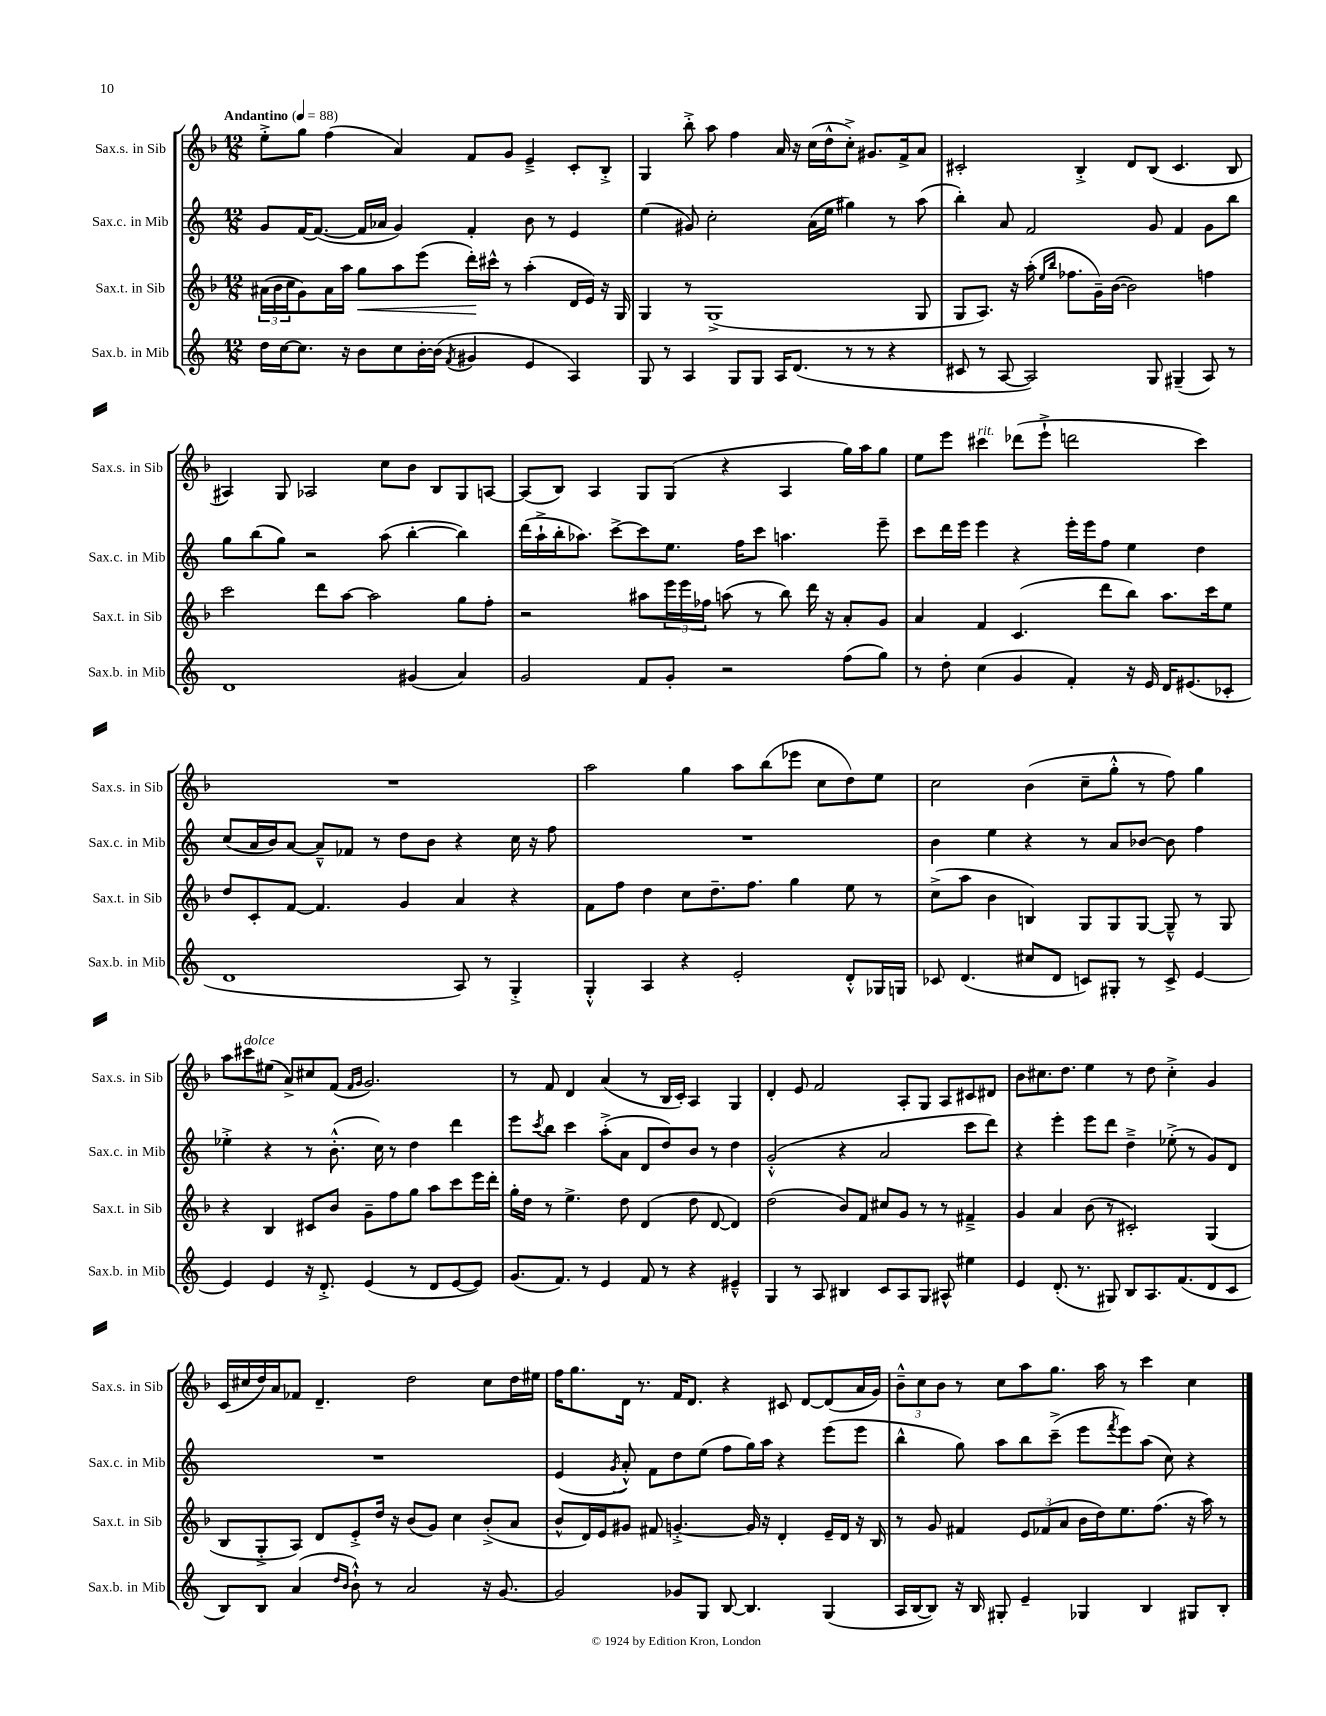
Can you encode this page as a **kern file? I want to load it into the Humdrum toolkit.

**kern	**kern	**dynam	**kern	**kern
*part4	*part3	*part3	*part2	*part1
*staff4	*staff3	*staff3	*staff2	*staff1
*I"Sax.b. in Mib	*I"Sax.t. in Sib	*	*I"Sax.c. in Mib	*I"Sax.s. in Sib
*I'Sax.b. in Mib	*I'Sax.t. in Sib	*	*I'Sax.c. in Mib	*I'Sax.s. in Sib
*clefG2	*clefG2	*	*clefG2	*clefG2
*k[]	*k[b-]	*	*k[]	*k[b-]
*M12/8	*M12/8	*	*M12/8	*M12/8
*MM88	*MM88	*	*MM88	*MM88
=1	=1	=1	=1	=1
!	!	!	!	!LO:TX:a:B:t=Andantino
16dd\LL	(24a#X\LL	.	8g/L	8ee'^\L
.	24b-\	.	.	.
[16cc\J	.	.	.	.
.	24cc\J	.	.	.
8.cc\J]	8g\)	.	[16f/K	8gg\J
.	.	.	(8.f/J_	.
.	16a#\L	.	.	(4ff\
16r	16aa\JJ	.	.	.
!	!	!LO:HP:b	!	!
8b\L	8gg\L	<	16f/LL]	.
.	.	.	16a-X/JJ	.
8cc\	8aa\	.	4g/)	4a/)
[16b'\L	(8eee\J	.	.	.
(16b\JJ]	.	.	.	.
8qf/	.	.	.	.
4g#X/	16ddd'\LL)	.	4f'/	8f/L
.	16ccc#X^^\JJ	[	.	.
.	8r	.	.	8g/J
4e/	(4aa'\	.	8b\	4e~^/
.	.	.	8r	.
4A/)	16d/LL	.	4e/	8c'/L
.	16e/JJ)	.	.	.
.	16r	.	.	8B-'^/J
.	16G/	.	.	.
=2	=2	=2	=2	=2
8G/	4G/	.	(4ee\	4G/
8r	.	.	.	.
4A/	8r	.	8g#X/)	8bb-'^\
.	(1G^	.	2cc'\	8aa\
8G/L	.	.	.	4ff\
8G/J	.	.	.	.
16A/KL	.	.	.	16a/
(8.d/J	.	.	.	16r
.	.	.	(16a\LL	(16cc\LL
.	.	.	16ee\JJ	16dd^^\J
8r	.	.	4gg#X\)	8cc'^\J)
8r	.	.	.	8.g#X/L
4r	.	.	8r	.
.	.	.	.	16f^/k
.	8G/	.	(8aa\	8a/J
=3	=3	=3	=3	=3
8c#X/	8G/L	.	4bb'\)	2c#X'/
8r	8.A/J)	.	.	.
[8A/	.	.	8a/	.
.	16r	.	.	.
2A/])	(16aa'\	.	2f/	.
.	16qqee/LL	.	.	.
.	16qqbb-/JJ	.	.	.
.	8.ff-X\L	.	.	.
.	.	.	.	4B-'^/
.	16g~\L)	.	.	.
.	([16b-\JJ	.	.	.
.	2b-\])	.	.	8d/L
8G/	.	.	8g/	(8B-/J
(4G#X~/	.	.	4f/	4.c#/
8A/)	4ffn\	.	8g\L	.
8r	.	.	8bb\J	8B-/
!!LO:LB:g=z
=4	=4	=4	=4	=4
1d	2ccc\	.	8gg\L	4A#X/)
.	.	.	(8bb\	.
.	.	.	8gg\J)	8G/
.	.	.	2r	2A-X/
.	8ddd\L	.	.	.
.	[8aa\J	.	.	.
.	2aa\]	.	.	.
.	.	.	(8aa\	8cc\L
(4g#X/	.	.	[4bb'\	8b-\J
.	.	.	.	8B-/L
4a/)	8gg\L	.	4bb\])	8G/
.	8ff'\J	.	.	[8An/J
=5	=5	=5	=5	=5
2g/	2r	.	(16ddd\LL	(8A/L]
.	.	.	16aa`^\	.
.	.	.	16bb'\J	8B-/J)
.	.	.	8.aa-X\J)	.
.	.	.	.	4A/
.	.	.	[8ccc^\L	.
8f/L	8aa#X\L	.	8ccc\]	8G/L
8g'/J	24eee\L	.	8.ee\J	(8G/J
.	24eee\	.	.	.
.	24ff-X\JJ	.	.	.
2r	(8aan\	.	.	4r
.	.	.	16ff\KL	.
.	8r	.	8ccc\J	.
.	8bb-\)	.	4.aan\	4A/
.	16ddd\	.	.	.
.	16r	.	.	.
(8ff\L	8a'/L	.	.	16gg\LL)
.	.	.	.	16aa\J
8gg\J)	8g/J	.	8eee~\	8gg\J
=6	=6	=6	=6	=6
8r	4a/	.	8ccc\L	8ee\L
8dd'\	.	.	16ddd\L	8eee\J
.	.	.	16eee\JJ	.
!	!	!	!	!LO:TX:a:i:t=rit.
(4cc\	4f/	.	4eee\	4ccc#X\
4g/	(4.c/	.	4r	(8ddd-X\L
.	.	.	.	8eee`^\J
4f'/)	.	.	16eee'\LL	2dddn\
.	.	.	16eee\J	.
.	8ddd\L	.	8ff\J	.
16r	8bb-\J)	.	4ee\	.
16e/	.	.	.	.
16d/KL	8.aa\L	.	.	.
(8.e#X/	.	.	.	.
.	.	.	4dd\	4ccc#\)
.	16ccc\k	.	.	.
8c-X'/J	8ee\J	.	.	.
!!LO:LB:g=z
=7	=7	=7	=7	=7
1d	8dd/L	.	(8cc/L	1.r
.	8c'/	.	16a/L	.
.	.	.	16b/J)	.
.	[8f/J	.	[8a/J	.
.	4.f/]	.	8a~^^/L]	.
.	.	.	8f-X/J	.
.	.	.	8r	.
.	4g/	.	8dd\L	.
.	.	.	8b\J	.
8A/)	4a/	.	4r	.
8r	.	.	.	.
4G'^/	4r	.	16cc\	.
.	.	.	16r	.
.	.	.	8ff\	.
=8	=8	=8	=8	=8
4G'^^/	8f\L	.	1.r	2aa\
.	8ff\J	.	.	.
4A/	4dd\	.	.	.
4r	8cc\L	.	.	4gg\
.	8.dd~\	.	.	.
2e'/	.	.	.	8aa\L
.	8.ff\J	.	.	.
.	.	.	.	(8bb-\
.	4gg\	.	.	8eee-X\J
.	.	.	.	8cc\L
8d'^^/L	8ee\	.	.	8dd\)
16G-X/L	8r	.	.	8ee\J
16Gn/JJ	.	.	.	.
=9	=9	=9	=9	=9
8c-X/	(8cc^\L	.	4b\	2cc\
(4.d/	8aa\J	.	.	.
.	4b-\	.	4ee\	.
8cc#X/L	4Bn/)	.	4r	(4b-\
8d/J	.	.	.	.
8cn/L)	8G/L	.	8r	8cc~\L
8G#X'/J	8G/	.	8a/L	8gg'^^\J
8r	[8G/J	.	[8b-X/J	8r
8c^/	8G~^^/]	.	8b-\]	8ff\)
[4e/	8r	.	4ff\	4gg\
.	8G/	.	.	.
!!LO:LB:g=z
=10	=10	=10	=10	=10
4e/]	4r	.	4ee-X'^\	8aa\L
!	!	!	!	!LO:TX:a:i:t=dolce
.	.	.	.	8ccc#X\
4e/	4B-/	.	4r	(8ee#X\J
.	.	.	.	8a^/L)
16r	8c#X/L	.	8r	8cc#X/
8.d'^/	.	.	.	.
.	8b-/J	.	(8.b'^^\	(8f/J
.	.	.	.	16qqf/LL
.	.	.	.	16qqg/JJ
(4e/	8g~\L	.	.	2.g/)
.	.	.	16cc\)	.
.	8ff\	.	8r	.
8r	8gg\J	.	4dd\	.
8d/L	8aa\L	.	.	.
[8e/	8ccc\	.	4ddd\	.
8e/J])	16eee\L	.	.	.
.	16ddd'\JJ	.	.	.
=11	=11	=11	=11	=11
(8.g/L	16gg'\LL	.	8eee\L	8r
.	16dd\JJ	.	.	.
.	.	.	8qccc/	.
.	8r	.	8bb\J	8f/
8.f/J)	.	.	.	.
.	4.ee^\	.	4ccc\	4d/
8r	.	.	.	.
4e/	.	.	(8aa'^\L	(4a/
.	8dd\	.	8a\J	.
8f/	(4d/	.	8d/L	8r
8r	.	.	8dd/)	16B-/LL
.	.	.	.	16c'/JJ)
4r	8dd\	.	8b/J	4A/
.	[8d/	.	8r	.
4e#X~^^/	4d/])	.	4dd\	4G/
=12	=12	=12	=12	=12
4G/	(2dd\	.	(2g'^^/	4d'/
8r	.	.	.	8e/
8A/	.	.	.	2f/
4B#X/	8b-/L)	.	4r	.
.	8f/J	.	.	.
8c/L	8cc#X/L	.	2a/	.
8A/	8g/J	.	.	8A'/L
8G/J	8r	.	.	8G/J
8A#X^^/	8r	.	.	8A/L
4ee#X\	4f#X~^/	.	8ccc\L	8c#X/
.	.	.	8ddd\J)	8d#X/J
=13	=13	=13	=13	=13
4e/	4g/	.	4r	8b-\L
.	.	.	.	8.cc#X\
(8.d'/	4a/	.	4eee'\	.
.	.	.	.	8.dd\J
8.r	.	.	.	.
.	(8b-\	.	8eee\L	4ee\
8G#X/)	8r	.	8ddd\J	.
8B/L	2c#X'/)	.	4dd~^\	8r
8.A/	.	.	.	8dd\
.	.	.	(8ee-X'^\	4cc#'^\
(8.f/	.	.	.	.
.	.	.	8r	.
8d/	(4G/	.	8g/L)	4g/
8c/J	.	.	8d/J	.
!!LO:LB:g=z
=14	=14	=14	=14	=14
8B/L)	8B-/L	.	1.r	(16c/LL
.	.	.	.	16cc#X/
8B/J	8G'^/	.	.	16dd/)
.	.	.	.	16a/J
(4a/	8A/J)	.	.	8f-X/J
.	8d/L	.	.	4.d~/
16qqdd/LL	.	.	.	.
16qqb/JJ	.	.	.	.
8b`^^\)	8e'^/	.	.	.
8r	16dd/Jk	.	.	.
.	16r	.	.	.
2a/	(8b-/L	.	.	2dd\
.	8g/J)	.	.	.
.	4cc\	.	.	.
16r	(8b-'^/L	.	.	8cc#\L
[8.g/	.	.	.	.
.	8a/J	.	.	16dd\L
.	.	.	.	16ee#X\JJ
=15	=15	=15	=15	=15
2g/]	8b-^^/L	.	(4e/	16ff\KL
.	.	.	.	8.gg\
.	16d/L)	.	.	.
.	16e/J	.	.	.
.	.	.	8qg/	.
.	8g#X/J	.	8a'^^/)	16d\Jk
.	.	.	.	8.r
.	8f#X/	.	8f\L	.
8g-X/L	[4.gn'^/	.	8dd\	16f/KL
.	.	.	.	8.d/J
8G/J	.	.	(8ee\J	.
[8B/	.	.	8ff\L	4r
4.B/]	16g/]	.	16gg\L)	.
.	16r	.	16aa\JJ	.
.	4d'/	.	4r	8c#X/
.	.	.	.	[8d/L
(4G/	16e~/LL	.	(8eee\L	(8d/]
.	16d/JJ	.	.	.
.	16r	.	8eee\J	16a/L
.	16B-/	.	.	16g/JJ)
=16	=16	=16	=16	=16
16A/LL	8r	.	4bb^^\	12b-~^^\L
[16B/J	.	.	.	.
.	.	.	.	12cc\
8B/J])	8g/	.	.	.
.	.	.	.	12b-\J
16r	4f#X/	.	8gg\)	8r
16B/	.	.	.	.
8G#X'/	.	.	8aa\L	8cc\L
4e~/	12e/L	.	8bb\	8aa\
.	(12f-X/	.	.	.
.	.	.	(8ccc~^\J	8.gg\J
.	12a/J	.	.	.
4G-X/	16b-\LL	.	8eee\L	.
.	16dd\J)	.	.	16aa\
.	.	.	8qfff/	.
.	8.ee\	.	8eee\)	8r
4B/	.	.	(8aa\J	4ccc\
.	(8.ff\J	.	.	.
.	.	.	8cc\)	.
8G#X/L	16r	.	4r	4cc\
.	16aa\)	.	.	.
8B'/J	8r	.	.	.
==	==	==	==	==
*-	*-	*-	*-	*-
